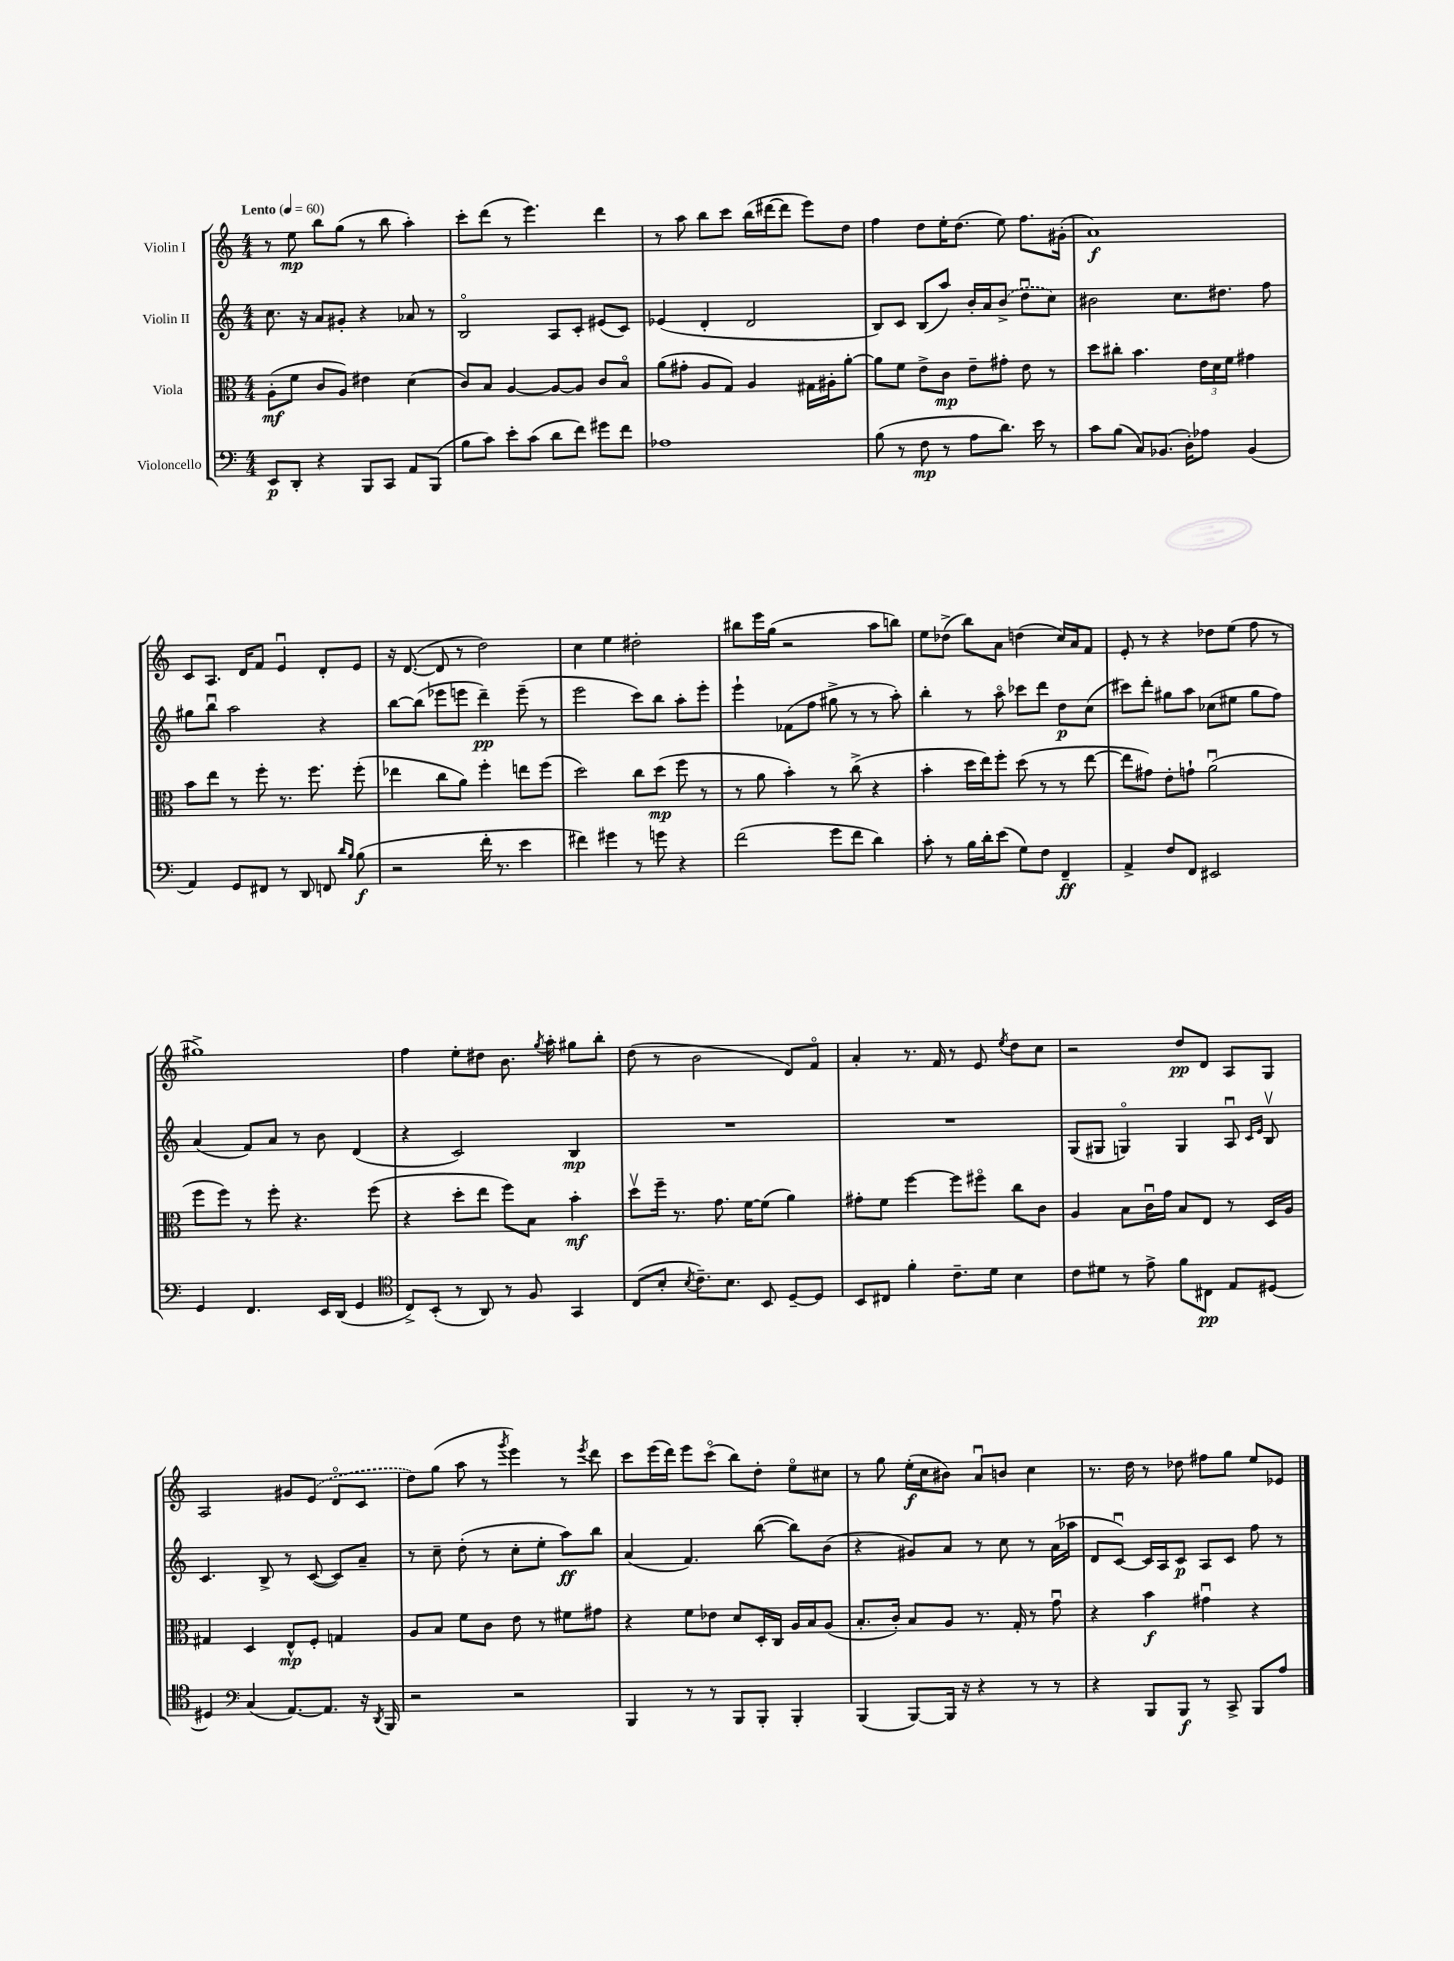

**kern	**kern	**kern	**kern
*staff4	*staff3	*staff2	*staff1
*clefF4	*clefC3	*clefG2	*clefG2
*k[]	*k[]	*k[]	*k[]
*M4/4	*M4/4	*M4/4	*M4/4
*MM60	*MM60	*MM60	*MM60
8EE	(8A'	8.cc	8r
8DD'	8f	.	8ee
.	.	16r	.
4r	8c	8a	8bb
.	8A)	8g#'	(8gg
8BBB	4e#	4r	8r
8CC	.	.	8bb
8AA	(4d	8a-	4aa')
(8BBB	.	8r	.
=	=	=	=
8B	8c)	2Bo	8ccc'
8c)	8B	.	(8ddd
8e'	[4A	.	8r
(8c	.	.	4.eee)
8d	8A_	8A	.
8f)	8A]	8c'	.
8g#	8c	(8e#	4ddd
8f	8Bo	8c)	.
=	=	=	=
1A-	(8a	(4e-	8r
.	8g#'	.	8aa
.	8A	4d'	8bb
.	8G)	.	8ccc
.	4A	2d	(16bb
.	.	.	[16ddd#
.	.	.	8ddd#]
.	16G#	.	8eee)
.	16A#'	.	.
.	[8a'	.	8dd
=	=	=	=
(8B	8a]	8B)	4ff
8r	8f	8c	.
8F	8e^	(8B	8dd
8r	8c	8aa)	16ee'
.	.	.	(8.dd
8A	8e~	16b'	.
.	.	16a	.
8.d)	8g#'	(8b^	8ee)
.	8e	8ddu	8.ff
16e	.	.	.
8r	8r	8cc)	.
.	.	.	(16g#'
=	=	=	=
8c	8dd	2b#	1a)
(8B	8cc#'	.	.
8C)	4.b	.	.
(8.BB-	.	.	.
.	.	8.cc	.
16D')	.	.	.
8A-	24e	.	.
.	24d	.	.
.	.	8.dd#	.
.	24f	.	.
(4BB-	4g#	.	.
.	.	8ff	.
=	=	=	=
4AA)	8b	8gg#	8c
.	8ee	8bbu	8.A
8GG	8r	2aa	.
.	.	.	16d
8FF#	8ff'	.	8f
8r	8.r	.	4eu
8DD	.	.	.
.	8.ff	.	.
8FF	.	4r	8d'
16qqd	.	.	.
16qqB	.	.	.
(8B	(8ff'	.	8e
=	=	=	=
2r	4ee-	[8bb	16r
.	.	.	([8.d
.	.	(8bb]	.
.	8cc	8eee-	8d]
.	8a)	8eee	8r
16f'	4ff'	4ddd~)	2dd)
8.r	.	.	.
4e	8ee	(8eee~	.
.	(8ff	8r	.
=	=	=	=
4f#)	2dd)	2eee	4cc
4g#	.	.	4ee
8r	8cc	8ccc)	2dd#'
8g	(8dd	8bb	.
4r	8ff	8aa'	.
.	8r	8eee'	.
=	=	=	=
(2f	8r	4eee`	8bb#
.	8a	.	16eee
.	.	.	(16gg
.	4b')	(8f-	2r
.	.	8ff	.
8g	8r	8gg#^	.
8f	(8cc^	8r	.
4d)	4r	8r	8aa
.	.	8aa')	8bb)
=	=	=	=
8c'	4b'	4bb'	8ee
8r	.	.	(8dd-^
16B	16dd	8r	8bb)
16d'	16ee)	.	.
(8e	8ff'	8aao	8a
8G)	(8dd	8ccc-	(4dd
8F	8r	8ddd	.
4FF~	8r	8dd	16cc)
.	.	.	16a
.	[8ee	(8cc	8f
=	=	=	=
4AA^	8ee]	8ccc#)	8e'
.	8g#)	8ddd'	8r
8F	8e'	8gg#	4r
8FF	8g`	8aa	.
2EE#	(2au	(8cc-	8dd-
.	.	8ee#	(8ee
.	.	8gg#	8ff
.	.	8ff)	8r
=	=	=	=
4GG	8ff	(4a	1gg#^)
.	8ff)	.	.
4.FF	8r	8f)	.
.	8ff'	8a	.
.	4.r	8r	.
16EE	.	8b	.
(16DD	.	.	.
4GG	.	(4d	.
.	(8ff	.	.
=	=	=	=
*clefC4	*	*	*
8C^)	4r	4r	4ff
(8BB'	.	.	.
8r	8dd'	2c)	8ee'
8AA)	8ee	.	8dd#
8r	8ff)	.	8.b
8F	8B	.	.
.	.	.	8qgg
.	.	.	16aa'
4GG	4b'	4B	8gg#
.	.	.	8bb'
=	=	=	=
(8C	8ddv	1r	(8dd
8B'	16ff~	.	8r
.	8.r	.	.
8qB	.	.	.
8.c~)	.	.	2b
.	8.g	.	.
8.B	.	.	.
.	[16f	.	.
8BB	(8f]	.	.
[8D~	4a)	.	8d)
8D]	.	.	8fo
=	=	=	=
8BB	8g#'	1r	4a'
8C#	8f	.	.
4f'	[4ff	.	8.r
.	.	.	16f
8.c~	8ff]	.	8r
.	8ff#o	.	8e
16d	.	.	.
.	.	.	8qee
4B	8cc	.	8dd
.	8c	.	8cc
=	=	=	=
8c	4A	(8G	2r
8d#	.	8G#	.
8r	8B	4Go)	.
8e^	16cu	.	.
.	16g	.	.
8f	8B	4G	8dd
8C#	8E	.	8d
8E	8r	8Au	8A
.	.	16qqc	.
.	.	16qqe	.
[8D#	16D	8Bv	8G
.	16A	.	.
=	=	=	=
4D#]	4G#	4.c	2A
*clefF4	*	*	*
(4C	4D	.	.
.	.	8B^	.
[8.AA)	8E^^	8r	8g#
.	8F'	([8c	(8e
8.AA]	.	.	.
.	4G	8c])	8do
16r	.	8a~	8c
8qDD	.	.	.
16BBB	.	.	.
=	=	=	=
2r	8A	8r	8dd)
.	8B	8cc~	(8gg
.	8f	(8dd'	8aa
.	8c	8r	8r
.	.	.	8qggg
2r	8e	8cc'	4eee)
.	8r	8ee'	.
.	8f#	8aa)	8r
.	.	.	8qeee
.	8g#	8bb	8ddd
=	=	=	=
4BBB	4r	(4a	8ccc
.	.	.	(16eee
.	.	.	16ddd)
8r	8f	4.f)	8eee
8r	8e-	.	(8ccco
8BBB	8d	.	8bb)
8BBB'	16D'	([8bb	8dd'
.	16C	.	.
4BBB'	16A	8bb])	8eeo
.	16B	.	.
.	(8A	(8b	8cc#
=	=	=	=
(4BBB	8.B'	4r	8r
.	.	.	8gg
.	16c')	.	.
[8BBB)	8B	8g#)	(16ee'
.	.	.	16cc
16BBB]	8A	8a	8b#)
16r	.	.	.
4r	8.r	8r	8au
.	.	8cc	8b
.	16G'	.	.
8r	8r	8r	4cc
8r	8gu	(16a	.
.	.	16aa-	.
=	=	=	=
4r	4r	8d	8.r
.	.	[8cu)	.
.	.	.	16dd
8BBB	4b	16c]	8r
.	.	16A	.
8BBB	.	8c	8dd-
8r	4g#u	8A	8ff#
8CC^	.	8c	8gg
8BBB	4r	8ff	8ee
8A	.	8r	8e-
==	==	==	==
*-	*-	*-	*-
